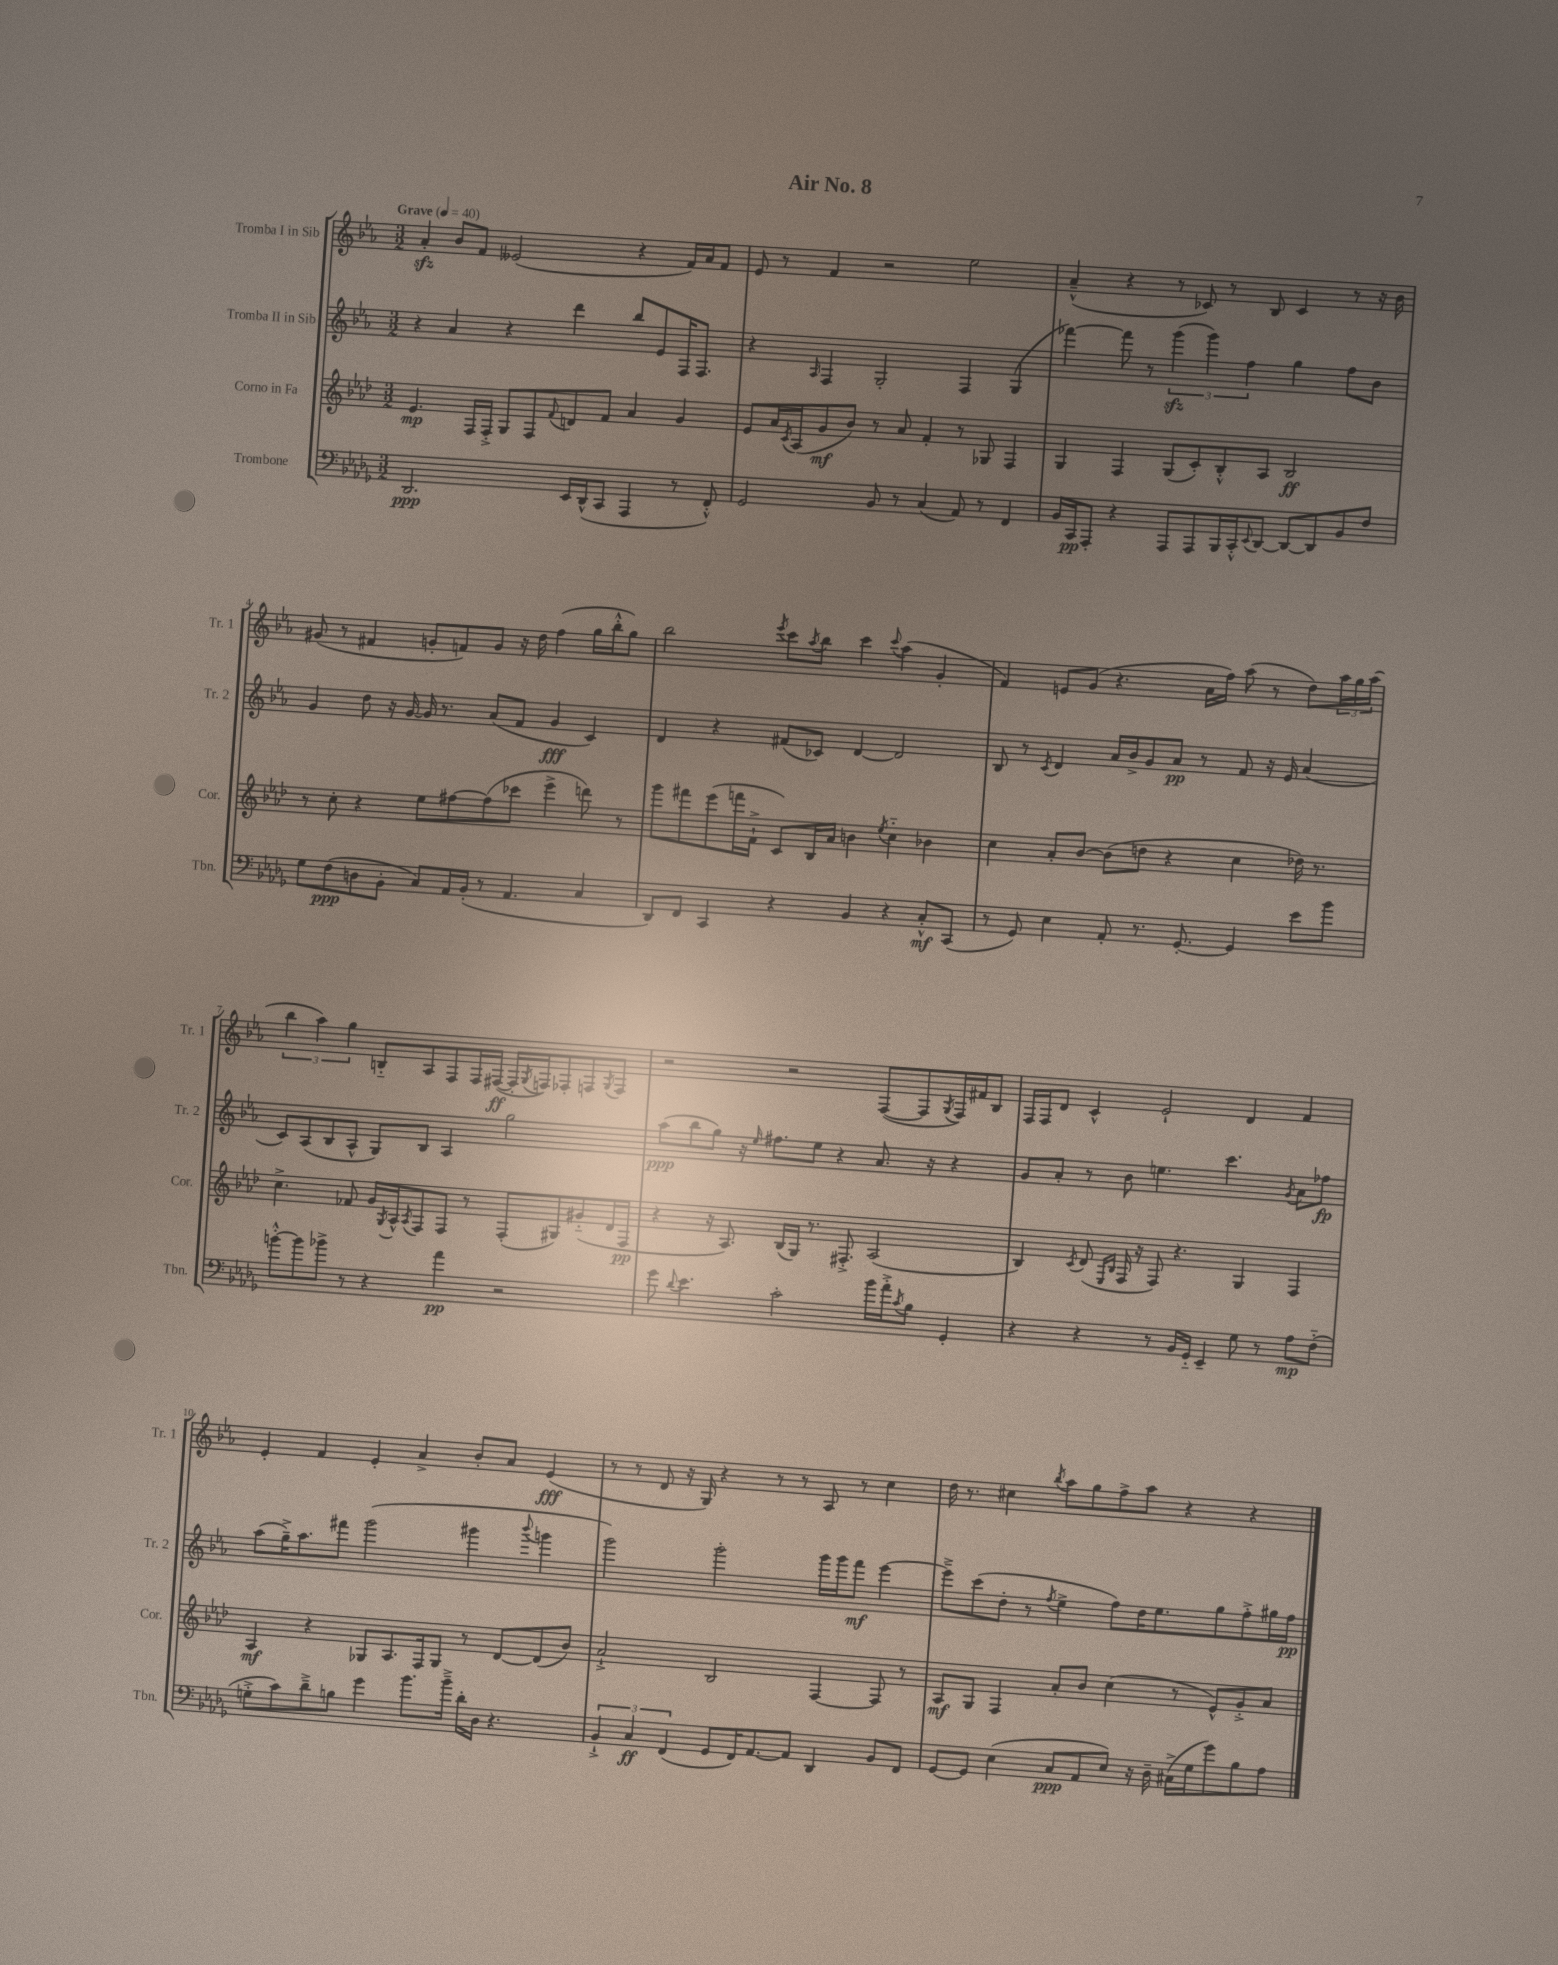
\header { title = "Air No. 8" }
<<
\new StaffGroup <<
\new Staff = "s0" \with { instrumentName = "Tromba I in Sib" shortInstrumentName = "Tr. 1" } {
    \clef treble \key ees \major \numericTimeSignature \time 3/2 \tempo "Grave" 4 = 40
    aes'4-.\sfz bes'8 f'8 eeses'2( r4 f'16) aes'16 f'8 |
    ees'8 r8 f'4 r2 ees''2 |
    aes'4---^( r4 r8 ces'8) r8 bes8 ces'4 r8 r16 bes'16 |
    gis'8( r8 fis'4 g'8-. f'8) g'8 r16 d''16 f''4( g''16 bes''16-.-^ g''8) |
    bes''2 \acciaccatura { ees'''8 } c'''8 \acciaccatura { aes''8 } bes''8 c'''4 \appoggiatura { c'''8 } aes''4( g'4-. |
    f'4) e'8 g'8( r4. aes'16 f''16) aes''8( r8 d''8) \tuplet 3/2 { aes''16 g''16 aes''16( } |
    \tuplet 3/2 { bes''4 aes''4) g''4 } b8-_ aes8 f8 f16 fis16~\ff( fis16-. \acciaccatura { g8 } f16) fes8-. f8 \acciaccatura { g8 } f8 |
    r2 r2 f8~( f8 \acciaccatura { g8 } f16) fis'16 bes8 |
    f16 f16 d'8 c'4-^ ees'2-! d'4 f'4 |
    ees'4-. f'4 ees'4-. aes'4-> bes'8-. aes'8 ees'4\fff( |
    r8 r8 d'8 r16 g16) r4 r8 r8 aes8 r8 c''4 |
    d''16 r8. cis''4 \acciaccatura { bes''8 } aes''8 g''8 f''8-> aes''8 r4 r4 \bar "|." |
}
\new Staff = "s1" \with { instrumentName = "Tromba II in Sib" shortInstrumentName = "Tr. 2" } {
    \clef treble \key ees \major \numericTimeSignature \time 3/2
    r4 aes'4 r4 d'''4 bes''8 ees'8 f16 f8. |
    r4 \grace { aes16 } f4 g2-. f4 g4( |
    fes'''4~) fes'''8 r8 \tuplet 3/2 { g'''4\sfz( g'''4) f''4 } g''4 f''8 bes'8 |
    g'4 d''8 r16 g'16~ g'16 r8. aes'8( f'8 g'4\fff c'4) |
    d'4 r4 fis'8( ces'8) d'4~ d'2 |
    bes8 r8 \acciaccatura { c'8 } d'4 aes'16 bes'16-> g'8 aes'8\pp r8 f'8 r16 ees'16 aes'4( |
    c'8) aes8( bes8 aes8-^ g8) bes8 aes4 g''2 |
    aes''8\ppp( bes''8 g''8) r16 \grace { ees''16 } fis''8. ees''8 r4 aes'8. r16 r4 |
    g'8 aes'8-. r8 bes'8 e''4. c'''4. \acciaccatura { g'8 } aes'8 fes''8\fp |
    aes''8( g''16--->) aes''8. fis'''8 g'''2( gis'''4 \appoggiatura { bes'''8 } g'''4 |
    g'''2) g'''2-. g'''16 g'''16 f'''8\mf ees'''4~ |
    ees'''8---> c'''8( d''8-. r8 \acciaccatura { f''8 } ees''4-> f''8) d''16 ees''8. g''8 f''8-.-> gis''16 f''16\pp \bar "|." |
}
\new Staff = "s2" \with { instrumentName = "Corno in Fa" shortInstrumentName = "Cor." } {
    \clef treble \key aes \major \numericTimeSignature \time 3/2
    ees'4.\mp f16 f16-.-> g8 f8 \appoggiatura { f'8 } d'8 f'8 aes'4 g'4 |
    ees'8 aes'16 \acciaccatura { c'8 } aes16( g'8\mf bes'8) r8 aes'8 f'4-. r8 ges8 f4 |
    g4 f4 g8( c'8-.) bes8-.-^ aes8 bes2\ff |
    r8 c''8-. r4 ees''8 fis''8~ fis''8( ces'''8 ees'''4-> d'''8) r8 |
    g'''8 fis'''8 ees'''8( f'''16 f'16-!-> c'8) bes16 aes'16 b'4 \acciaccatura { ees''8 } c''4-_ bes'4 |
    c''4 aes'8-. bes'8~ bes'8( d''8 r4 c''4 des''16) r8. |
    c''4.-> fes'8 g'16 \acciaccatura { g8 } aes16-^ \acciaccatura { aes8 } f8 f8 r8 f8-.( gis8) gis'8-_( des'16 f16\pp |
    r4 r16 aes8.) bes16( g16) r8. fis8.-.-> aes2( |
    bes4) \acciaccatura { c'8 } des'8( \grace { ees16 bes16 } f16 r16 f8) r4. g4 f4 |
    aes4\mf r4 ges8 aes8. f16 ges8 r8 des'8~ des'8( bes'8) |
    aes'2-!-> bes2 f4~ f8 r8 |
    aes8\mf g8 f4 aes'8-. bes'8 c''4( r8 ees'8-^) g'8-.-> aes'8 \bar "|." |
}
\new Staff = "s3" \with { instrumentName = "Trombone" shortInstrumentName = "Tbn." } {
    \clef bass \key des \major \numericTimeSignature \time 3/2
    des,2.\ppp ees,16 des,16-^( c,8 aes,,4 r8 f,8-.-^) |
    ges,2 bes,8 r8 c4( aes,8) r8 f,4 |
    bes,16 c,16\pp aes,,8-. r4 aes,,8 aes,,8 bes,,16 c,16-.-^ \appoggiatura { ees,8 } des,8~ des,8~ des,8 bes,8 f8 |
    ges8 f8\ppp( d8 bes,8-. c8) aes,16 bes,16-.( r8 aes,4. c4 |
    des,8) f,8 c,4 r4 bes,4 r4 c8-.-^\mf c,8( |
    r8 ges,8) ees4 aes,8-. r8. ges,8.~-. ges,4 ees'8 bes'8 |
    b'8~-.-^ b'8 bes'8-> r8 r4 aes'4\pp r2 |
    ges'8 \appoggiatura { des'8 } ees'4. c'2-. bes'16 aes'16-.-> \acciaccatura { c'8 } bes8 ges,4-. |
    r4 r4 r8 bes,16 ges,16-_ ees,4-- ges8 r8 aes8\mp f8-_( |
    g8-.-> c'8) des'8---> b8 ges'4 bes'8. bes'16---> des'16-. des16 r4. |
    \tuplet 3/2 { bes,4-!-> c4\ff f,4( } ges,8 f,16) aes,8.~ aes,8 des,4 bes,8 f,8 |
    ges,8~ ges,8 ees4( c8\ppp aes,8 ees8) r16 des16-- cis16->( ges16 ges'8) bes8 aes8 \bar "|." |
}
>>
>>
